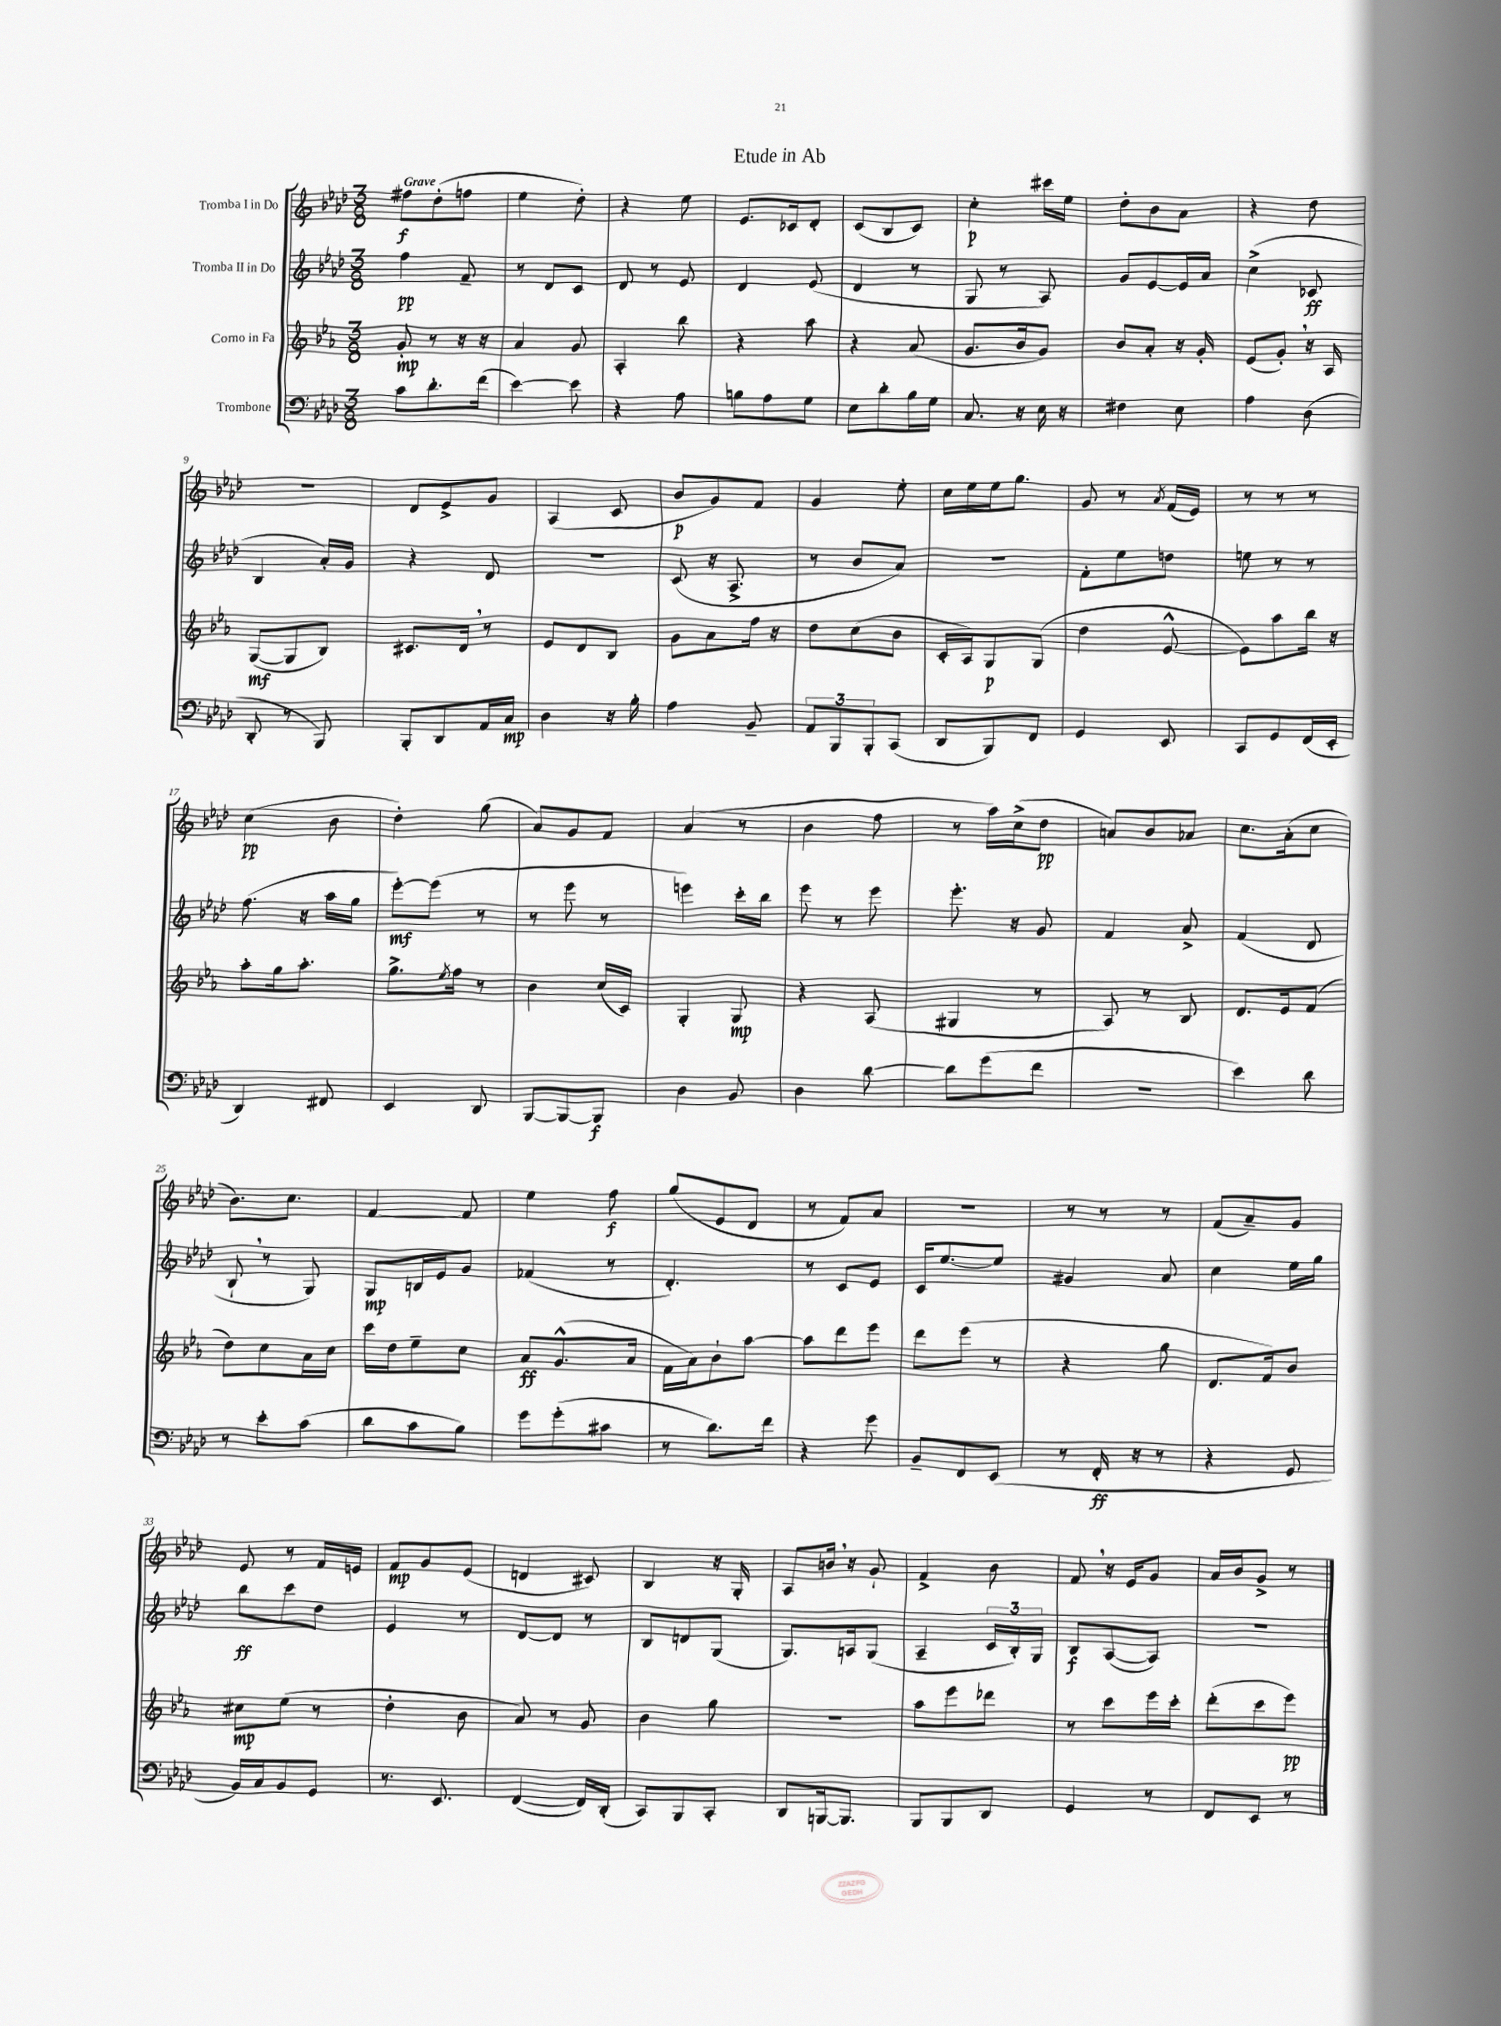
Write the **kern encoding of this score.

**kern	**dynam	**kern	**dynam	**kern	**dynam	**kern	**dynam
*part4	*part4	*part3	*part3	*part2	*part2	*part1	*part1
*staff4	*staff4	*staff3	*staff3	*staff2	*staff2	*staff1	*staff1
*I"Trombone	*	*I"Corno in Fa	*	*I"Tromba II in Do	*	*I"Tromba I in Do	*
*clefF4	*	*clefG2	*	*clefG2	*	*clefG2	*
*k[b-e-a-d-]	*	*k[b-e-a-]	*	*k[b-e-a-d-]	*	*k[b-e-a-d-]	*
*M3/8	*	*M3/8	*	*M3/8	*	*M3/8	*
=1	=1	=1	=1	=1	=1	=1	=1
!	!	!	!	!	!	!LO:TX:a:B:t=Grave	!
8c\L	.	8g'/	mp	4ff\	pp	8ff#X\L	f
8.d-'\	.	8r	.	.	.	(8dd-'\	.
.	.	16r	.	8f~/	.	8ffn\J	.
(16f\Jk	.	16r	.	.	.	.	.
=2	=2	=2	=2	=2	=2	=2	=2
[4e-\)	.	4a-/	.	8r	.	4ee-\	.
.	.	.	.	8d-/L	.	.	.
8e-\]	.	8g/	.	8c/J	.	8dd-'\)	.
=3	=3	=3	=3	=3	=3	=3	=3
4r	.	4A-'/	.	8d-/	.	4r	.
.	.	.	.	8r	.	.	.
8A-\	.	8bb-\	.	8e-/	.	8ee-\	.
=4	=4	=4	=4	=4	=4	=4	=4
8Bn\L	.	4r	.	4d-/	.	8.e-/L	.
8A-\	.	.	.	.	.	.	.
.	.	.	.	.	.	16c-X/k	.
8G\J	.	8aa-\	.	(8e-/	.	8d-'/J	.
=5	=5	=5	=5	=5	=5	=5	=5
8E-\L	.	4r	.	4d-/	.	(8c/L	.
8d-'\	.	.	.	.	.	8B-/	.
16B-\L	.	(8a-/	.	8r	.	8c/J)	.
16G\JJ	.	.	.	.	.	.	.
=6	=6	=6	=6	=6	=6	=6	=6
8.C/	.	8.g/L	.	8G/	.	4cc'\	p
.	.	.	.	8r	.	.	.
16r	.	16b-/k	.	.	.	.	.
16E-\	.	8g/J)	.	8A-/)	.	16ccc#X\LL	.
16r	.	.	.	.	.	16ee-\JJ	.
=7	=7	=7	=7	=7	=7	=7	=7
4F#X\	.	8b-/L	.	8g/L	.	8dd-'\L	.
.	.	8a-'/J	.	[8e-/	.	8b-\	.
8E-\	.	16r	.	16e-/L]	.	8a-\J	.
.	.	16g'/	.	16a-/JJ	.	.	.
=8	=8	=8	=8	=8	=8	=8	=8
4A-\	.	(8e-/L	.	(4cc^\	.	4r	.
.	.	8g',/J)	.	.	.	.	.
(8D-\	.	16r	.	8c-X/	ff	8dd-\	.
.	.	16A-/	.	.	.	.	.
!!LO:LB:g=z
=9	=9	=9	=9	=9	=9	=9	=9
8DD-'/	.	([8G/L	mf	4B-/	.	4.r	.
8r	.	8G/]	.	.	.	.	.
8BBB-/)	.	8B-/J)	.	16a-'/LL)	.	.	.
.	.	.	.	16g/JJ	.	.	.
=10	=10	=10	=10	=10	=10	=10	=10
8BBB-'/L	.	8.c#X/L	.	4r	.	8d-/L	.
8DD-/	.	.	.	.	.	8e-^/	.
.	.	16d,/Jk	.	.	.	.	.
16AA-/L	.	8r	.	8d-/	.	8g/J	.
16C/JJ	mp	.	.	.	.	.	.
=11	=11	=11	=11	=11	=11	=11	=11
4D-\	.	8e-/L	.	4.r	.	(4A-/	.
.	.	8d/	.	.	.	.	.
16r	.	8B-/J	.	.	.	8c/	.
16B-'\	.	.	.	.	.	.	.
=12	=12	=12	=12	=12	=12	=12	=12
4A-\	.	8g\L	.	(8c/	.	8b-/L	p
.	.	8a-\	.	16r	.	8g/)	.
.	.	.	.	8.A-^/	.	.	.
8BB-~/	.	16ff\Jk	.	.	.	8f/J	.
.	.	16r	.	.	.	.	.
=13	=13	=13	=13	=13	=13	=13	=13
12AA-/L	.	8dd\L	.	8r	.	4g/	.
12BBB-/	.	.	.	.	.	.	.
.	.	(8cc\	.	8b-/L	.	.	.
12BBB-'/	.	.	.	.	.	.	.
(8CC/J	.	8b-\J	.	8a-/J)	.	8ee-'\	.
=14	=14	=14	=14	=14	=14	=14	=14
8DD-/L	.	16c'/LL	.	4.r	.	16cc\LL	.
.	.	16A-/J)	.	.	.	16ee-\	.
8BBB-/)	.	8G/	p	.	.	16ee-\J	.
.	.	.	.	.	.	8.gg\J	.
8FF/J	.	(8G/J	.	.	.	.	.
=15	=15	=15	=15	=15	=15	=15	=15
4GG/	.	4dd\	.	8f'\L	.	8g/	.
.	.	.	.	8ee-\	.	8r	.
.	.	.	.	.	.	8qa-/	.
8EE-/	.	[8e-^^/	.	8ddn\J	.	(16f/LL	.
.	.	.	.	.	.	16e-/JJ)	.
=16	=16	=16	=16	=16	=16	=16	=16
8CC/L	.	8e-\L])	.	8een\	.	8r	.
8GG/	.	8aa-\	.	8r	.	8r	.
(16FF/L	.	16bb-\Jk	.	8r	.	8r	.
16EE-'/JJ	.	16r	.	.	.	.	.
!!LO:LB:g=z
=17	=17	=17	=17	=17	=17	=17	=17
4DD-/)	.	8aa-'\L	.	(8.ff\	.	(4cc\	pp
.	.	16gg\k	.	.	.	.	.
.	.	8.aa-'\J	.	16r	.	.	.
8FF#X/	.	.	.	16aa-\LL	.	8b-\	.
.	.	.	.	16gg\JJ	.	.	.
=18	=18	=18	=18	=18	=18	=18	=18
4EE-/	.	8.gg^\L	.	[8eee-'\L)	mf	4dd-'\)	.
.	.	.	.	(8eee-\J]	.	.	.
.	.	8qee-/	.	.	.	.	.
.	.	16ff\Jk	.	.	.	.	.
8DD-/	.	8r	.	8r	.	(8gg\	.
=19	=19	=19	=19	=19	=19	=19	=19
[8BBB-/L	.	4b-\	.	8r	.	8a-/L)	.
8BBB-/_	.	.	.	8eee-\	.	8g/	.
8BBB-/J]	f	(16cc/LL	.	8r	.	8f/J	.
.	.	16c/JJ)	.	.	.	.	.
=20	=20	=20	=20	=20	=20	=20	=20
4D-\	.	4G'/	.	4eeen\)	.	(4a-/	.
8BB-/	.	8G/	mp	16ccc'\LL	.	8r	.
.	.	.	.	16bb-\JJ	.	.	.
=21	=21	=21	=21	=21	=21	=21	=21
4D-\	.	4r	.	8eee-\	.	4b-\	.
.	.	.	.	8r	.	.	.
[8d-\	.	(8A-/	.	8eee-\	.	8ff\	.
=22	=22	=22	=22	=22	=22	=22	=22
8d-\L]	.	4G#X/	.	8.eee-'\	.	8r	.
(8g\	.	.	.	.	.	16aa-\LL)	.
.	.	.	.	16r	.	(16cc^\J	.
8f\J	.	8r	.	8g/	.	8dd-\J	pp
=23	=23	=23	=23	=23	=23	=23	=23
4.r	.	8A-/)	.	4f/	.	8an/L)	.
.	.	8r	.	.	.	8b-/	.
.	.	8B-/	.	8a-^/	.	8a-X/J	.
=24	=24	=24	=24	=24	=24	=24	=24
4e-\)	.	8.d/L	.	(4f/	.	8.cc\L	.
.	.	16e-/k	.	.	.	(16a-'\k	.
8d-\	.	(8f/J	.	8d-/	.	8cc\J	.
!!LO:LB:g=z
=25	=25	=25	=25	=25	=25	=25	=25
8r	.	8dd\L)	.	8B-`,/	.	8.b-\L)	.
8e-'\L	.	8cc\	.	8r	.	.	.
.	.	.	.	.	.	8.cc\J	.
(8c\J	.	16a-\L	.	8G/)	.	.	.
.	.	16cc\JJ	.	.	.	.	.
=26	=26	=26	=26	=26	=26	=26	=26
8d-\L	.	16ccc\LL	.	8G/L	mp	[4f/	.
.	.	16dd\J	.	.	.	.	.
8c\	.	8ee-~\	.	16Bn/L	.	.	.
.	.	.	.	16e-/J	.	.	.
8B-\J)	.	8cc\J	.	8g/J	.	8f/]	.
=27	=27	=27	=27	=27	=27	=27	=27
8g\L	.	8a-/L	ff	(4f-X/	.	4ee-\	.
(8g'\	.	(8.g^^/	.	.	.	.	.
8c#X\J	.	.	.	8r	.	8ff\	f
.	.	16a-/Jk	.	.	.	.	.
=28	=28	=28	=28	=28	=28	=28	=28
8r	.	16f\LL	.	4.d-'/)	.	(8gg/L	.
.	.	16a-\J)	.	.	.	.	.
8.d-\L)	.	8b-`\	.	.	.	8e-/	.
.	.	[8aa-\J	.	.	.	8d-/J	.
16f\Jk	.	.	.	.	.	.	.
=29	=29	=29	=29	=29	=29	=29	=29
4r	.	8aa-\L]	.	8r	.	8r	.
.	.	8ddd\	.	8c/L	.	8f/L)	.
8g\	.	8eee-\J	.	8e-/J	.	8a-/J	.
=30	=30	=30	=30	=30	=30	=30	=30
8BB-~/L	.	8ddd\L	.	16c/KL	.	4.r	.
.	.	.	.	[8.ee-/	.	.	.
8FF/	.	(8eee-\J	.	.	.	.	.
(8EE-/J	.	8r	.	8ee-/J]	.	.	.
=31	=31	=31	=31	=31	=31	=31	=31
8r	.	4r	.	4g#X/	.	8r	.
16FF'/	ff	.	.	.	.	8r	.
16r	.	.	.	.	.	.	.
8r	.	8gg\	.	8a-/	.	8r	.
=32	=32	=32	=32	=32	=32	=32	=32
4r	.	8.d/L	.	4cc\	.	(8f/L	.
.	.	.	.	.	.	8a-~/)	.
.	.	16f/k)	.	.	.	.	.
8GG/	.	8b-/J	.	16ee-\LL	.	8g/J	.
.	.	.	.	16gg\JJ	.	.	.
!!LO:LB:g=z
=33	=33	=33	=33	=33	=33	=33	=33
16BB-/LL)	.	8cc#X\L	mp	8bb-\L	ff	8e-/	.
16C/J	.	.	.	.	.	.	.
8BB-/	.	(8ee-\J	.	8ccc\	.	8r	.
8GG/J	.	8r	.	8dd-\J	.	16f/LL	.
.	.	.	.	.	.	16en/JJ	.
=34	=34	=34	=34	=34	=34	=34	=34
8.r	.	4dd'\	.	4e-/	.	8f/L	mp
.	.	.	.	.	.	8g/	.
8.EE-/	.	.	.	.	.	.	.
.	.	8b-\	.	8r	.	(8e-/J	.
=35	=35	=35	=35	=35	=35	=35	=35
([4FF/	.	8a-/)	.	[8d-/L	.	4dn/	.
.	.	8r	.	8d-/J]	.	.	.
16FF/LL])	.	8g/	.	8r	.	8c#X/)	.
(16DD-'/JJ	.	.	.	.	.	.	.
=36	=36	=36	=36	=36	=36	=36	=36
8CC/L)	.	4b-\	.	8B-/L	.	4B-/	.
8BBB-/	.	.	.	8dn/	.	.	.
8CC'/J	.	8gg\	.	(8G/J	.	16r	.
.	.	.	.	.	.	16G'/	.
=37	=37	=37	=37	=37	=37	=37	=37
8DD-/L	.	4.r	.	8.G/L)	.	8A-/L	.
[16BBBn/k	.	.	.	.	.	16bn,/Jk	.
8.BBB/J]	.	.	.	16An/k	.	16r	.
.	.	.	.	(8G/J	.	8g`/	.
=38	=38	=38	=38	=38	=38	=38	=38
8BBB-/L	.	8aa-\L	.	4A-~/	.	4f^/	.
8BBB-/	.	8eee-\	.	.	.	.	.
8DD-/J	.	8ddd-X\J	.	24c/LL	.	8b-\	.
.	.	.	.	24B-'/)	.	.	.
.	.	.	.	24G/JJ	.	.	.
=39	=39	=39	=39	=39	=39	=39	=39
4GG/	.	8r	.	8B-/L	f	8f,/	.
.	.	8ccc\L	.	([8A-/	.	16r	.
.	.	.	.	.	.	16e-/KL	.
8r	.	16eee-\L	.	8A-/J])	.	8g/J	.
.	.	16ccc'\JJ	.	.	.	.	.
=40	=40	=40	=40	=40	=40	=40	=40
8FF/L	.	(8ddd'\L	.	4.r	.	16a-/LL	.
.	.	.	.	.	.	16b-/J	.
8EE-/J	.	8ccc\	.	.	.	8g^/J	.
8r	.	8eee-\J)	pp	.	.	8r	.
==	==	==	==	==	==	==	==
*-	*-	*-	*-	*-	*-	*-	*-
